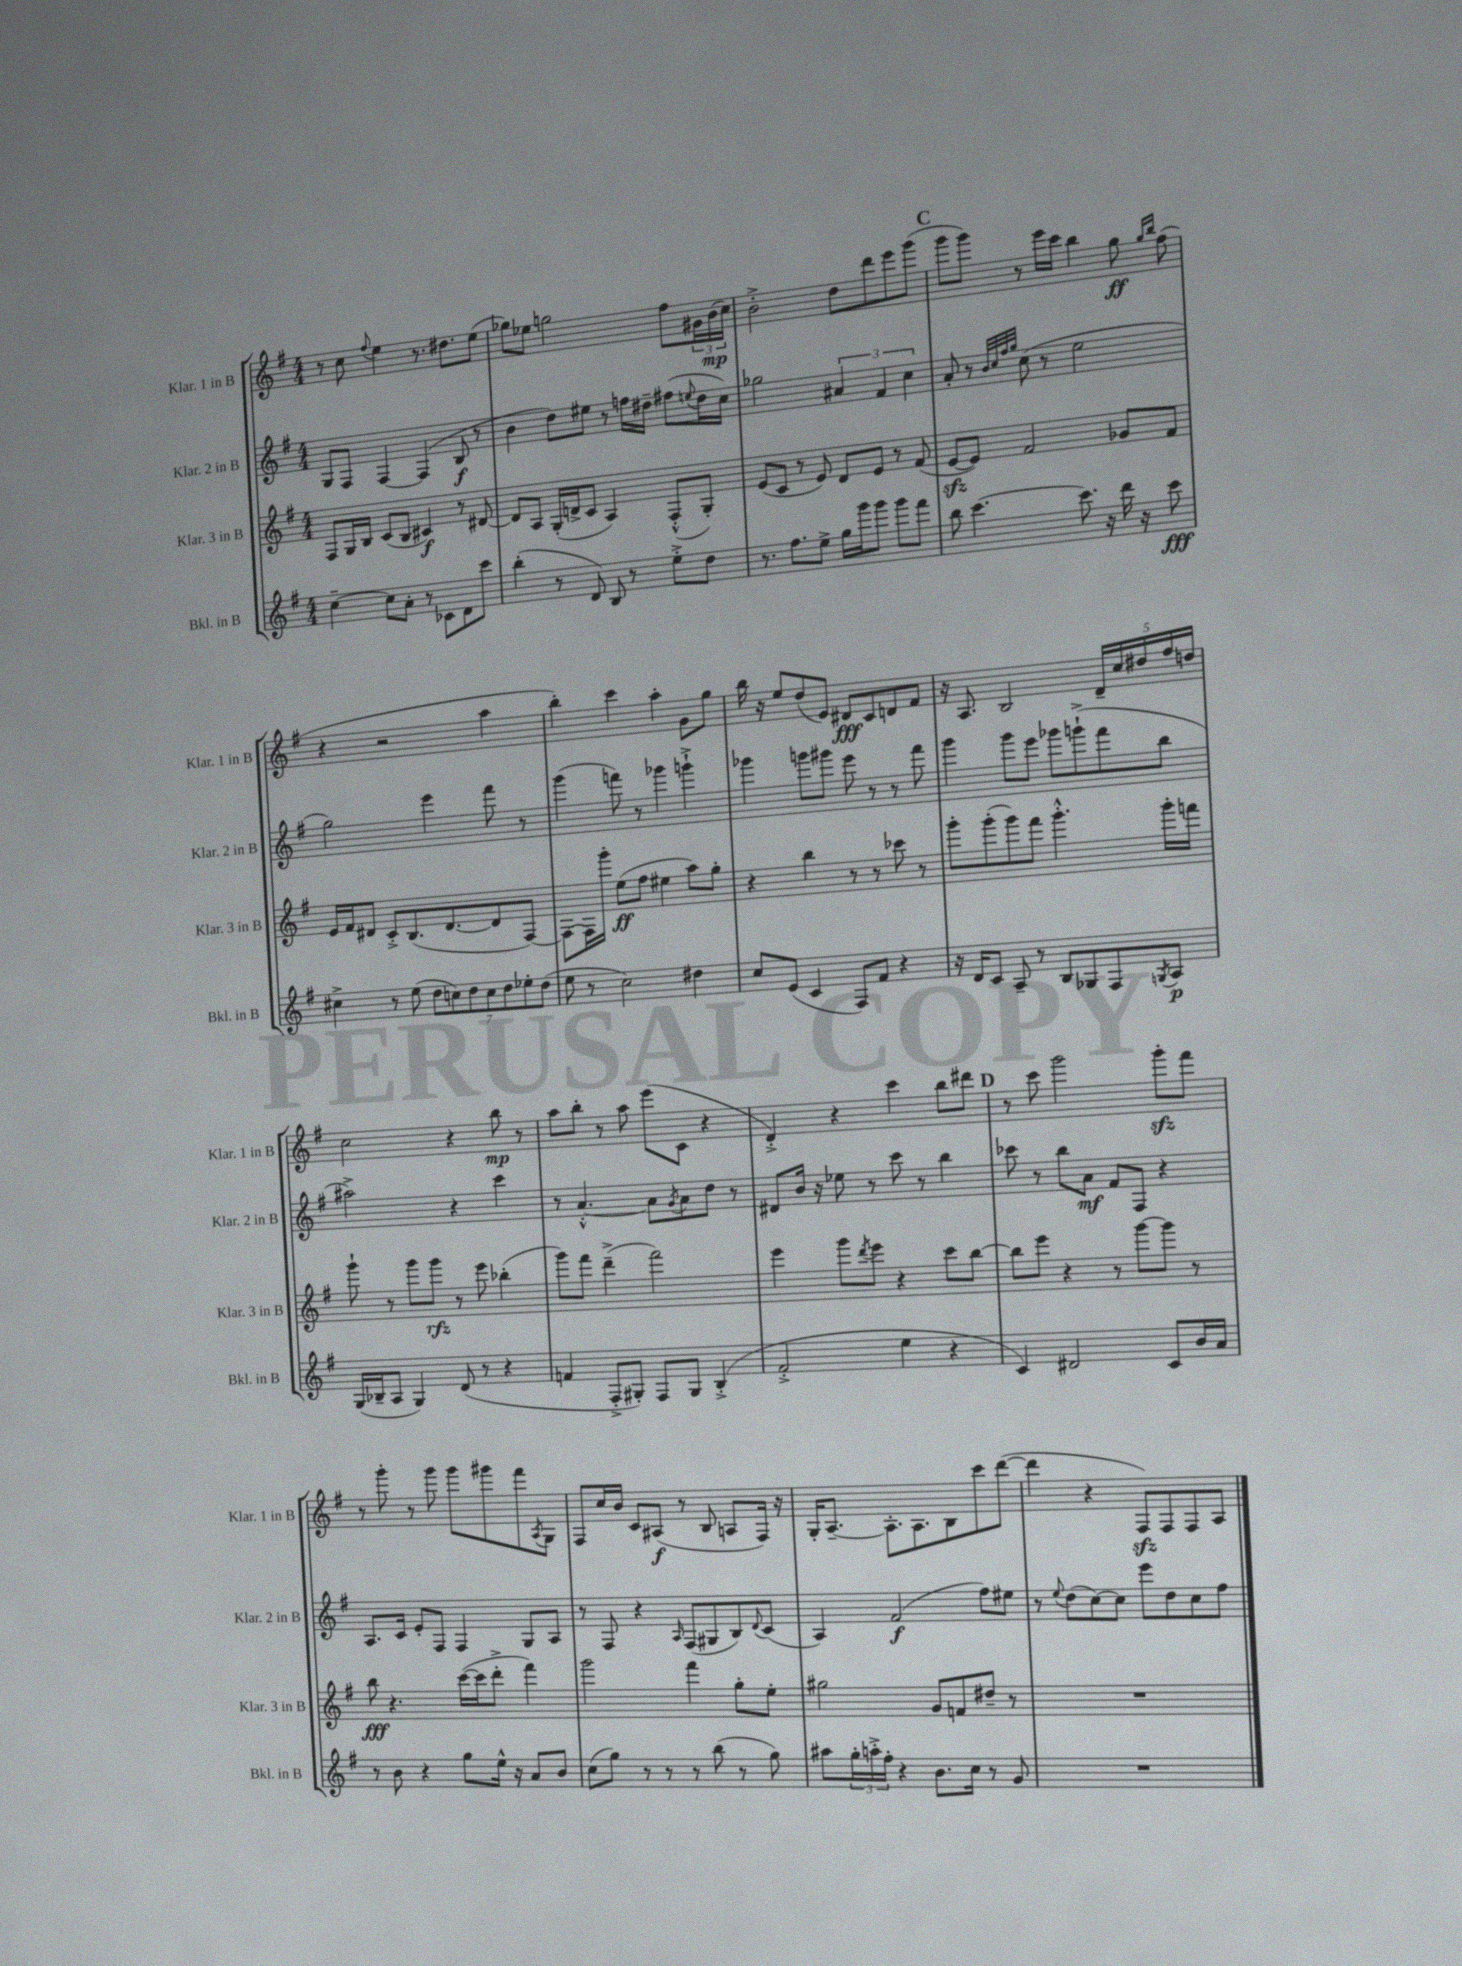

**kern	**dynam	**kern	**dynam	**kern	**dynam	**kern	**dynam
*part4	*part4	*part3	*part3	*part2	*part2	*part1	*part1
*staff4	*staff4	*staff3	*staff3	*staff2	*staff2	*staff1	*staff1
*I"Bkl. in B	*	*I"Klar. 3 in B	*	*I"Klar. 2 in B	*	*I"Klar. 1 in B	*
*I'Bkl. in B	*	*I'Klar. 3 in B	*	*I'Klar. 2 in B	*	*I'Klar. 1 in B	*
*clefG2	*	*clefG2	*	*clefG2	*	*clefG2	*
*k[f#]	*	*k[f#]	*	*k[f#]	*	*k[f#]	*
*M4/4	*	*M4/4	*	*M4/4	*	*M4/4	*
=18	=18	=18	=18	=18	=18	=18	=18
[4cc~\	.	8F#/L	.	8G/L	.	8r	.
.	.	16G/L	.	8F#/J	.	8cc\	.
.	.	16B/JJ	.	.	.	.	.
.	.	.	.	.	.	8qqff#/	.
8cc\L]	.	(8c/L	.	[4F#/	.	4ee\	.
8a'\J	.	8B/J	.	.	.	.	.
8r	.	4c#X/)	f	(4F#/]	.	8.r	.
8c-X\L	.	.	.	.	.	.	.
.	.	.	.	.	.	8.dd#X\L	.
8d\	.	8r	.	8B/	f	.	.
8ccc\J	.	[8d#X/	.	8r	.	(8ee\J	.
=19	=19	=19	=19	=19	=19	=19	=19
(4bb'\	.	8d#/L]	.	4b\	.	8gg-X\L)	.
.	.	8A/J	.	.	.	8ee-X\J	.
8r	.	(16G'/LL	.	8dd\L)	.	2ggn\	.
.	.	16dn^/J	.	.	.	.	.
8d/)	.	8c/J	.	8ee#X\J	.	.	.
8B/	.	4A/)	.	8r	.	.	.
8r	.	.	.	16ffn\LL	.	.	.
.	.	.	.	16dd#X~\JJ	.	.	.
8ee'^\L	.	(8F#'^^/L	.	(8ff#X\L	.	8ff#\L	.
.	.	.	.	8qqeen/	.	.	.
8dd\J	.	8G'/J)	.	16dd#\L	.	24g#X\L	.
.	.	.	.	.	.	(24b\	mp
.	.	.	.	16cc\JJ)	.	.	.
.	.	.	.	.	.	24cc\JJ)	.
=20	=20	=20	=20	=20	=20	=20	=20
8.r	.	(8e/L	.	2gg-X\	.	2b'^\	.
.	.	8c/J	.	.	.	.	.
8.ff#\L	.	.	.	.	.	.	.
.	.	8r	.	.	.	.	.
8ee^\J	.	8e/)	.	.	.	.	.
16gg\LL	.	8d/L	.	6a#X/	.	8dd\L	.
16ggg\J	.	.	.	.	.	.	.
8ggg\J	.	8e/J	.	.	.	8ddd\	.
.	.	.	.	6f#/	.	.	.
8ggg\L	.	8r	.	.	.	8eee\	.
.	.	.	.	6cc\	.	.	.
8fff#\J	.	(8f#/	.	.	.	(8ggg\J	.
!!LO:REH:place=s1:t=C
=21	=21	=21	=21	=21	=21	=21	=21
8bb\	.	[8ezz/L	.	8a'/	.	8ggg\L	.
[4.ccc\	.	8e/J])	.	8r	.	8ggg\J)	.
.	.	.	.	32qqb/LLL	.	.	.
.	.	.	.	32qqcc/	.	.	.
.	.	.	.	32qqff#/	.	.	.
.	.	.	.	32qqgg/JJJ	.	.	.
.	.	2f#/	.	(8cc\	.	8r	.
.	.	.	.	8r	.	16eee\LL	.
.	.	.	.	.	.	16ccc\JJ	.
8.ccc\]	.	.	.	2ee\	.	4bb\	.
16r	.	.	.	.	.	.	.
16ddd\	.	8g-X/L	.	.	.	8gg\	ff
16r	.	.	.	.	.	.	.
.	.	.	.	.	.	16qqgg/LL	.
.	.	.	.	.	.	16qqbb/JJ	.
8ccc\	fff	8f#/J	.	.	.	(8ff#\	.
!!LO:LB:g=z
=22	=22	=22	=22	=22	=22	=22	=22
4cc#X^\	.	16e/LL	.	2gg\)	.	4r	.
.	.	16f#/J	.	.	.	.	.
.	.	8d#X/J	.	.	.	.	.
8r	.	8c'^/L	.	.	.	2r	.
(8ee\	.	(8.B/	.	.	.	.	.
14dd\L	.	.	.	4eee\	.	.	.
.	.	[8.d#/	.	.	.	.	.
14ccn\)	.	.	.	.	.	.	.
14dd\	.	.	.	.	.	.	.
14cc\	.	.	.	.	.	.	.
.	.	8d#/]	.	8fff#\	.	4aa\	.
14dd\	.	.	.	.	.	.	.
14ee-X'\	.	.	.	.	.	.	.
.	.	[8F#/J)	.	8r	.	.	.
(14dd\J	.	.	.	.	.	.	.
=23	=23	=23	=23	=23	=23	=23	=23
8ee\	.	8F#\L_	.	(4ggg\	.	4bb'\)	.
8r	.	16F#\L]	.	.	.	.	.
.	.	16ggg'\JJ	.	.	.	.	.
2cc\)	.	(8ee\L	ff	8fffn\)	.	4ccc\	.
.	.	8ff#\J	.	8r	.	.	.
.	.	4ee#X\	.	4ggg-X\	.	4aa'\	.
4dd#X\	.	8aa\L)	.	4gggn`^\	.	8g\L	.
.	.	8gg'\J	.	.	.	8gg\J	.
=24	=24	=24	=24	=24	=24	=24	=24
8cc/L	.	4r	.	4ggg-X\	.	16bb\	.
.	.	.	.	.	.	16r	.
(8e/J	.	.	.	.	.	8ee/L	.
4c/	.	4bb\	.	8gggn\L	.	(8dd/	.
.	.	.	.	8ggg#X\J	.	8e/J)	.
8F#/L)	.	8r	.	8eee\	.	8d#X/L	fff
8f#/J	.	8r	.	8r	.	8c/	.
4r	.	8ccc-X\	.	8r	.	8dn/	.
.	.	8r	.	8fff#\	.	8f#/J	.
=25	=25	=25	=25	=25	=25	=25	=25
16r	.	8ggg'\L	.	4ggg\	.	16r	.
16d/KL	.	.	.	.	.	8.A/	.
8c/J	.	(8ggg'\	.	.	.	.	.
8A~/	.	8ggg\)	.	8ggg\L	.	2B/	.
8r	.	8fff#\J	.	8eee\J	.	.	.
8B/L	.	4.ggg'^^\	.	8ggg-X\L	.	.	.
8G-X/	.	.	.	(8gggn`^\	.	.	.
8F#/	.	.	.	8fff#\	.	20d~/LL	.
.	.	.	.	.	.	20cc/	.
.	.	.	.	.	.	20dd#X/	.
8qGn/	.	.	.	.	.	.	.
8A/J	p	16ggg'\LL	.	8bb\J	.	.	.
.	.	.	.	.	.	20ff#/	.
.	.	16fffn\JJ	.	.	.	.	.
.	.	.	.	.	.	20ddn/JJ	.
!!LO:LB:g=z
=26	=26	=26	=26	=26	=26	=26	=26
(16G/LL	.	8ggg`\	.	2aa#X^\)	.	2cc\	.
16B-X~/J	.	.	.	.	.	.	.
8A/J	.	8r	.	.	.	.	.
4G/)	.	8ggg\L	.	.	.	.	.
.	.	8ggg\J	rfz	.	.	.	.
(8d/	.	8r	.	4r	.	4r	.
8r	.	8eee\	.	.	.	.	.
4r	.	(4bb-X'\	.	4ccc\	.	8bb\	mp
.	.	.	.	.	.	8r	.
=27	=27	=27	=27	=27	=27	=27	=27
4fn/	.	8ggg\L)	.	8r	.	8aa\L	.
.	.	8fff#\J	.	[4.a'^^/	.	8bb'\J	.
8F#'^/L	.	(4ddd~^\	.	.	.	8r	.
8G#X'/J)	.	.	.	.	.	8aa\	.
8F#/L	.	2fff#\)	.	8a\L]	.	(8eee\L	.
.	.	.	.	8qg/	.	.	.
8G#/J	.	.	.	8a\	.	8c\J	.
(4B'^/	.	.	.	8dd\J	.	4r	.
.	.	.	.	8r	.	.	.
=28	=28	=28	=28	=28	=28	=28	=28
2f#'^/	.	4eee\	.	8d#X/L	.	4d'^/)	.
.	.	.	.	16b/Jk	.	.	.
.	.	.	.	16r	.	.	.
.	.	8ggg\L	.	8ee-X\	.	4r	.
.	.	8qddd/	.	.	.	.	.
.	.	8eee\J	.	8r	.	.	.
4ee\	.	4r	.	8ccc\	.	4ccc\	.
.	.	.	.	8r	.	.	.
4r	.	8ccc\L	.	4bb\	.	8bb\L	.
.	.	[8bb\J	.	.	.	8ddd#X\J	.
!!LO:REH:place=s1:t=D
=29	=29	=29	=29	=29	=29	=29	=29
4c/)	.	8bb\L]	.	8ccc-X\	.	8r	.
.	.	8eee\J	.	8r	.	8ccc\	.
2d#X/	.	4r	.	8bb\L	.	2ggg\	.
.	.	.	.	8a\J	mf	.	.
.	.	8r	.	8f#/L	.	.	.
.	.	[8ggg\L	.	8F#/J	.	.	.
8c/L	.	8ggg\J]	.	4r	.	8gggzz'\L	.
16b/L	.	8r	.	.	.	8fff#\J	.
16a/JJ	.	.	.	.	.	.	.
!!LO:LB:g=z
=30	=30	=30	=30	=30	=30	=30	=30
8r	.	8bb\	fff	8.A/L	.	8r	.
8b\	.	4.r	.	.	.	8ggg'\	.
.	.	.	.	16c/Jk	.	.	.
4r	.	.	.	8e'/L	.	8r	.
.	.	.	.	8F#/J	.	8ggg\	.
8gg\L	.	([16ccc\LL	.	4F#/	.	8ggg\L	.
.	.	16ccc\J]	.	.	.	.	.
16ee^^\Jk	.	8ddd'^\J	.	.	.	8ggg#X\	.
16r	.	.	.	.	.	.	.
8a/L	.	4fff#\)	.	8G/L	.	8fff#\	.
.	.	.	.	.	.	8qA/	.
8b/J	.	.	.	8A/J	.	8G\J	.
=31	=31	=31	=31	=31	=31	=31	=31
(8cc\L	.	2ggg\	.	8r	.	8F#/L	.
8gg\J)	.	.	.	8F#/	.	16cc/L	.
.	.	.	.	.	.	16b/JJ	.
8r	.	.	.	4r	.	8c/L	.
8r	.	.	.	.	.	(8A#X/J	f
.	.	.	.	16qqA/	.	.	.
8r	.	4fff#\	.	(8F#/L	.	8r	.
(8bb\	.	.	.	8G#X/	.	8B/	.
8r	.	8gg'\L	.	8B/)	.	8An/L	.
.	.	.	.	8qqd/	.	.	.
8gg\)	.	8ee'\J	.	(8c/J	.	16F#/Jk)	.
.	.	.	.	.	.	16r	.
=32	=32	=32	=32	=32	=32	=32	=32
8aa#X\L	.	2gg#X\	.	4A/)	.	16G'/KL	.
.	.	.	.	.	.	[8.A~/J	.
24gg'\L	.	.	.	.	.	.	.
24aan'^\	.	.	.	.	.	.	.
24ff#'\JJ	.	.	.	.	.	.	.
4r	.	.	.	(2f#/	f	8.A'\L]	.
.	.	.	.	.	.	8.A\	.
8.b\L	.	8g/L	.	.	.	.	.
.	.	8fn/	.	.	.	8B\	.
16cc\Jk	.	.	.	.	.	.	.
8r	.	8dd#X~/J	.	8ff#\L)	.	8ccc\	.
8g/	.	8r	.	8ee#X\J	.	([8ddd\J	.
=33	=33	=33	=33	=33	=33	=33	=33
1r	.	1r	.	8r	.	4ddd\]	.
.	.	.	.	8qqee/	.	.	.
.	.	.	.	(8dd\L	.	.	.
.	.	.	.	[8cc\)	.	4r	.
.	.	.	.	8cc\J]	.	.	.
.	.	.	.	8eee\L	.	8F#zz/L)	.
.	.	.	.	8dd\	.	8F#/	.
.	.	.	.	8cc\	.	8F#/	.
.	.	.	.	8ff#\J	.	8A/J	.
==	==	==	==	==	==	==	==
*-	*-	*-	*-	*-	*-	*-	*-
